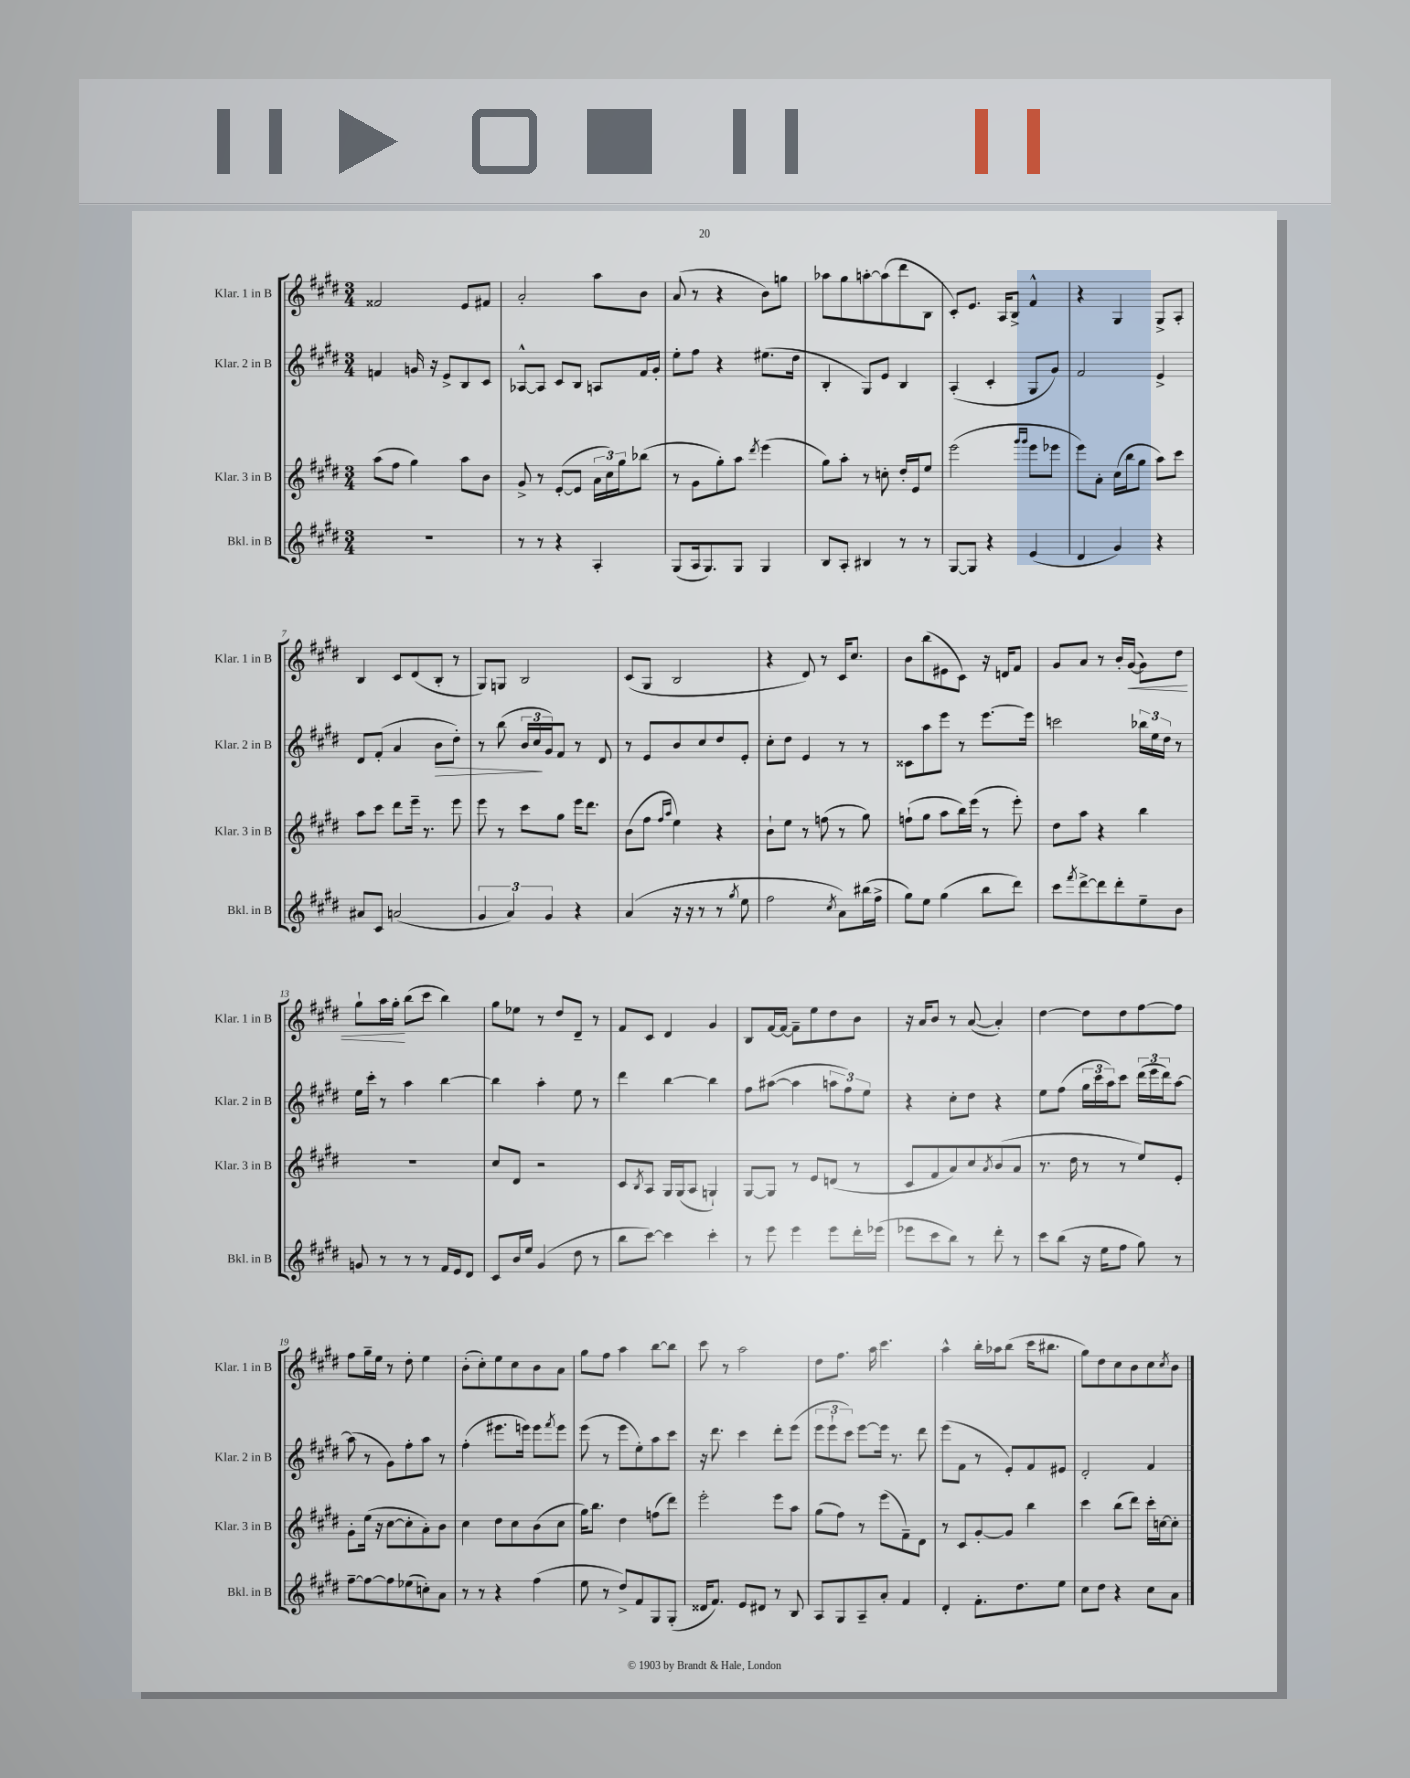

**kern	**kern	**kern	**dynam	**kern	**dynam
*part4	*part3	*part2	*part2	*part1	*part1
*staff4	*staff3	*staff2	*staff2	*staff1	*staff1
*I"Bkl. in B	*I"Klar. 3 in B	*I"Klar. 2 in B	*	*I"Klar. 1 in B	*
*I'Bkl. in B	*I'Klar. 3 in B	*I'Klar. 2 in B	*	*I'Klar. 1 in B	*
*clefG2	*clefG2	*clefG2	*	*clefG2	*
*k[f#c#g#d#]	*k[f#c#g#d#]	*k[f#c#g#d#]	*	*k[f#c#g#d#]	*
*M3/4	*M3/4	*M3/4	*	*M3/4	*
=1	=1	=1	=1	=1	=1
2.r	(8aa\L	4fn/	.	2f##X/	.
.	8ff#\J	.	.	.	.
.	4gg#\)	16gn/	.	.	.
.	.	16r	.	.	.
.	.	8e^/L	.	.	.
.	8aa\L	8B/	.	8e/L	.
.	8b\J	8c#/J	.	8f#X/J	.
=2	=2	=2	=2	=2	=2
8r	8g#^/	[8A-X^^/L	.	2a'/	.
8r	8r	8A-/J]	.	.	.
4r	([8e'/L	8c#/L	.	.	.
.	8e/J]	8B/J	.	.	.
4A'/	24a\LL	8An/L	.	8aa\L	.
.	24cc#\)	.	.	.	.
.	24gg#\J	.	.	.	.
.	(8bb-X\J	16f#/L	.	8b\J	.
.	.	16g#'/JJ	.	.	.
=3	=3	=3	=3	=3	=3
(8G#/L	8r	8ee'\L	.	(8a/	.
16A/k	8g#\L	8ff#\J	.	8r	.
8.G#/)	.	.	.	.	.
.	8gg#'\)	4r	.	4r	.
8G#/J	8aa\J	.	.	.	.
.	8qddd#/	.	.	.	.
4G#/	(4eee\	(8.ee#X\L	.	8b\L)	.
.	.	.	.	8ggn\J	.
.	.	16dd#\Jk	.	.	.
=4	=4	=4	=4	=4	=4
8B/L	8gg#\L)	4B'/	.	8aa-X\L	.
8A'/J	8aa'\J	.	.	8gg#\	.
4B#X/	8r	8G#/L)	.	[8aan'\	.
.	8ccn'\	8e/J	.	(8aa\]	.
8r	16dd#'/LL	4B/	.	8ddd#\	.
.	16e/J	.	.	.	.
8r	8ee/J	.	.	8B\J	.
=5	=5	=5	=5	=5	=5
[8G#/L	(2eee\	(4A'/	.	8c#'/L)	.
8G#/J]	.	.	.	8.e/J	.
4r	.	4c#'/	.	.	.
.	.	.	.	16A/KL	.
.	.	.	.	8B^/J	.
.	16qqggg#/LL	.	.	.	.
.	16qqggg#/JJ	.	.	.	.
(4e/	8eee\L	8G#/L	.	4f#^^/	.
.	8eee-X\J	8g#/J)	.	.	.
=6	=6	=6	=6	=6	=6
4d#/	8eee\L)	2f#/	.	4r	.
.	8a'\J	.	.	.	.
4g#/)	(16cc#\LL	.	.	4G#/	.
.	16bb\J	.	.	.	.
.	8gg#\J	.	.	.	.
4r	8aa\L)	4e^/	.	8G#^/L	.
.	8ccc#\J	.	.	8A'/J	.
!!LO:LB:g=z
=7	=7	=7	=7	=7	=7
8a#X/L	8aa\L	8d#/L	.	4B/	.
8c#/J	8ccc#\J	(8f#'/J	.	.	.
(2an/	8ddd#\L	4a/	.	8c#/L	.
.	16eee~\Jk	.	.	(8d#/	.
.	8.r	.	.	.	.
!	!	!	!LO:HP:b	!	!
.	.	8b\L	>	8B'/J	.
.	8eee\	8dd#'\J)	.	8r	.
=8	=8	=8	=8	=8	=8
6g#/	8eee\	8r	.	8G#/L)	.
.	8r	(8bb\	.	8Gn/J	.
6a/)	.	.	.	.	.
.	8ccc#\L	24b/LL	.	2B/	.
.	.	24cc#/	.	.	.
6g#/	.	24g#/J)	]	.	.
.	8gg#\J	8f#/J	.	.	.
4r	16eee\KL	8r	.	.	.
.	8.ddd#\J	.	.	.	.
.	.	8d#/	.	.	.
=9	=9	=9	=9	=9	=9
(4a/	(8b\L	8r	.	(8c#/L	.
.	8ff#\J	8e/L	.	8G#/J	.
.	16qqff#/LL	.	.	.	.
.	16qqaa/JJ	.	.	.	.
16r	4ee\)	8b/	.	2B/	.
16r	.	.	.	.	.
8r	.	8cc#/	.	.	.
8r	4r	8dd#/	.	.	.
8qgg#/	.	.	.	.	.
8ee\	.	8e'/J	.	.	.
=10	=10	=10	=10	=10	=10
2ff#\	8b`\L	8cc#'\L	.	4r	.
.	8ee\J	8dd#\J	.	.	.
.	8r	4e/	.	8d#/)	.
.	(8ffn\	.	.	8r	.
8qcc#/	.	.	.	.	.
8a\L)	8r	8r	.	16c#/KL	.
.	.	.	.	8.cc#/J	.
(16bb#X\L	8gg#\)	8r	.	.	.
16ff#^\JJ	.	.	.	.	.
=11	=11	=11	=11	=11	=11
8gg#\L)	(8ffn`\L	8c##X\L	.	8b\L	.
8ee\J	8gg#\J	8aa\	.	(8bb\	.
(4gg#\	8aa\L	8eee\J	.	8e#X\	.
.	16bb\L)	8r	.	8c#\J)	.
.	(16eee\JJ	.	.	.	.
8bb\L	8r	[8.eee\L	.	16r	.
.	.	.	.	16dn/KL	.
8ddd#\J)	8eee'\)	.	.	8f#/J	.
.	.	16eee\Jk]	.	.	.
=12	=12	=12	=12	=12	=12
8ccc#\L	8dd#\L	2cccn\	.	8g#/L	.
8qfff#/	.	.	.	.	.
[8ddd#^\	8aa\J	.	.	8a/J	.
8ddd#\]	4r	.	.	8r	.
8ddd#'\	.	.	.	16b'/LL	.
!	!	!	!	!	!LO:HP:b
.	.	.	.	([16g#/JJ	<
8ee~\	4bb\	24bb-X\LL	.	8g#\L])	.
.	.	24ee\	.	.	.
.	.	24dd#\JJ	.	.	.
8b\J	.	8r	.	8dd#\J	.
!!LO:LB:g=z
=13	=13	=13	=13	=13	=13
8gn/	2.r	16ee\LL	.	8gg#`\L	.
.	.	16ccc#'\JJ	.	.	.
8r	.	8r	.	16aa\L	.
.	.	.	.	16gg#'\JJ	.
8r	.	4aa\	.	(8bb\L	[
8r	.	.	.	8ccc#\J	.
16f#/LL	.	[4bb\	.	4bb\)	.
16e/J	.	.	.	.	.
8d#/J	.	.	.	.	.
=14	=14	=14	=14	=14	=14
8c#/L	8cc#/L	4bb\]	.	8gg#\L	.
16b/L	8d#/J	.	.	8ee-X\J	.
16ee/JJ	.	.	.	.	.
(4g#/	2r	4aa'\	.	8r	.
.	.	.	.	8dd#/L	.
8dd#\	.	8ee\	.	8d#~/J	.
8r	.	8r	.	8r	.
=15	=15	=15	=15	=15	=15
8bb\L	8c#/L	4ddd#\	.	8f#/L	.
.	8qB/	.	.	.	.
[8ccc#\J)	8A/J	.	.	8c#/J	.
4ccc#\]	16G#/LL	[4bb\	.	4d#/	.
.	(16G#/J	.	.	.	.
.	8A/J	.	.	.	.
4ccc#'\	4Gn`/)	4bb\]	.	4g#/	.
=16	=16	=16	=16	=16	=16
8r	[8G#/L	8ff#\L	.	8B/L	.
8eee\	8G#/J]	([8aa#X\J	.	[16f#/L	.
.	.	.	.	16f#/JJ_	.
4eee\	8r	4aa#\]	.	8f#~\L]	.
.	8e/L	.	.	8ee\	.
8eee\L	(8dn/J	12aan\L	.	8dd#\	.
.	.	12ff#\)	.	.	.
16ddd#'\L	8r	.	.	8b\J	.
.	.	12ee\J	.	.	.
(16eee-X\JJ	.	.	.	.	.
=17	=17	=17	=17	=17	=17
8eee-X\L	8c#/L	4r	.	16r	.
.	.	.	.	16a/KL	.
8ccc#\	8f#/	.	.	8b/J	.
8bb\J)	8a/)	8cc#'\L	.	8r	.
8r	8cc#/	8dd#\J	.	([8a/	.
.	8qa/	.	.	.	.
8ddd#'\	(8b/	4r	.	4a'/])	.
8r	8a/J	.	.	.	.
=18	=18	=18	=18	=18	=18
8ccc#\L	8.r	8ee\L	.	[4dd#\	.
(8bb\J	.	(8ff#\J	.	.	.
.	16dd#\	.	.	.	.
16r	8r	24gg#\LL	.	8dd#\L]	.
.	.	24ccc#\	.	.	.
16ee\KL	.	.	.	.	.
.	.	24aa\J)	.	.	.
8ff#\J	8r	8ccc#\J	.	8dd#\	.
8gg#\)	8ee/L)	(24ddd#\LL	.	[8ff#\	.
.	.	24eee\	.	.	.
.	.	24ddd#\J)	.	.	.
8r	8e'/J	[8aa\J	.	8ff#\J]	.
!!LO:LB:g=z
=19	=19	=19	=19	=19	=19
[8ff#~\L	8g#'\L	(8aa\]	.	8ff#\L	.
8ff#\_	(16ee\Jk	8r	.	16gg#~\L	.
.	16r	.	.	16ee\JJ	.
8ff#\]	[8cc#\L	8g#\L)	.	8r	.
(8ee-X\	8cc#'\]	8ff#'\	.	8dd#'\	.
8ccn'\)	8a'\)	8aa\J	.	4ee\	.
8a\J	8b\J	8r	.	.	.
=20	=20	=20	=20	=20	=20
8r	4cc#\	(4ff#'\	.	(8b'\L	.
8r	.	.	.	8cc#'\)	.
4r	8dd#\L	8.eee#X\L	.	8ee\	.
.	8cc#\	.	.	8cc#\	.
.	.	16eeen\Jk)	.	.	.
(4ff#\	(8b\	8eee\L	.	8b\	.
.	.	8qfff#/	.	.	.
.	8cc#\J	8eee\J	.	8a\J	.
=21	=21	=21	=21	=21	=21
8ee\	16gg#\KL)	(8eee\	.	8gg#\L	.
.	8.bb\J	.	.	.	.
8r	.	8r	.	8ff#\J	.
8dd#^/L)	4dd#\	8eee\L	.	4aa\	.
8f#/	.	8ee'\)	.	.	.
8G#/	(8ffn\L	8aa\	.	[8bb\L	.
(8G#'/J	8ddd#\J)	8ccc#\J	.	8bb\J]	.
=22	=22	=22	=22	=22	=22
16d##X/KL	2eee'\	16r	.	8ccc#\	.
8.f#/J)	.	8.ddd#\	.	.	.
.	.	.	.	8r	.
8e/L	.	4ccc#\	.	2aa\	.
8d#X/J	.	.	.	.	.
8r	8eee\L	8ddd#'\L	.	.	.
8B/	8aa\J	(8eee\J	.	.	.
=23	=23	=23	=23	=23	=23
8A/L	(8gg#\L	12eee\L	.	8dd#\L	.
.	.	12eee`\	.	.	.
8G#/	8ff#\J)	.	.	8.ff#\J	.
.	.	12ccc#\J)	.	.	.
8A~/	8r	[8eee\L	.	.	.
.	.	.	.	16aa\	.
8a'/J	(8eee\L	16eee\Jk]	.	4.ccc#\	.
.	.	8.r	.	.	.
4f#/	8f#~\)	.	.	.	.
.	8d#\J	8ddd#\	.	.	.
=24	=24	=24	=24	=24	=24
4d#'/	8r	(8eee\L	.	4aa^^\	.
.	8c#/L	8f#\J	.	.	.
8.f#'\L	[8g#'/	8r	.	16bb'\LL	.
.	.	.	.	16aa-X\J	.
.	8g#/J]	8e'/L)	.	(8bb\J	.
8.dd#\	.	.	.	.	.
.	4bb\	8f#/	.	16ccc#\KL	.
.	.	.	.	8.bb#X\J	.
8ee\J	.	8e#X/J	.	.	.
=25	=25	=25	=25	=25	=25
8cc#\L	4ccc#\	2d#'/	.	8gg#\L)	.
8dd#\J	.	.	.	8dd#\	.
4r	(8bb\L	.	.	8cc#\	.
.	8ddd#\J)	.	.	8b\	.
8cc#\L	16ccc#'\LL	4f#/	.	8cc#\	.
.	[16ccn\J	.	.	.	.
.	.	.	.	8qcc#/	.
8a\J	8cc'\J]	.	.	8b\J	.
==	==	==	==	==	==
*-	*-	*-	*-	*-	*-
